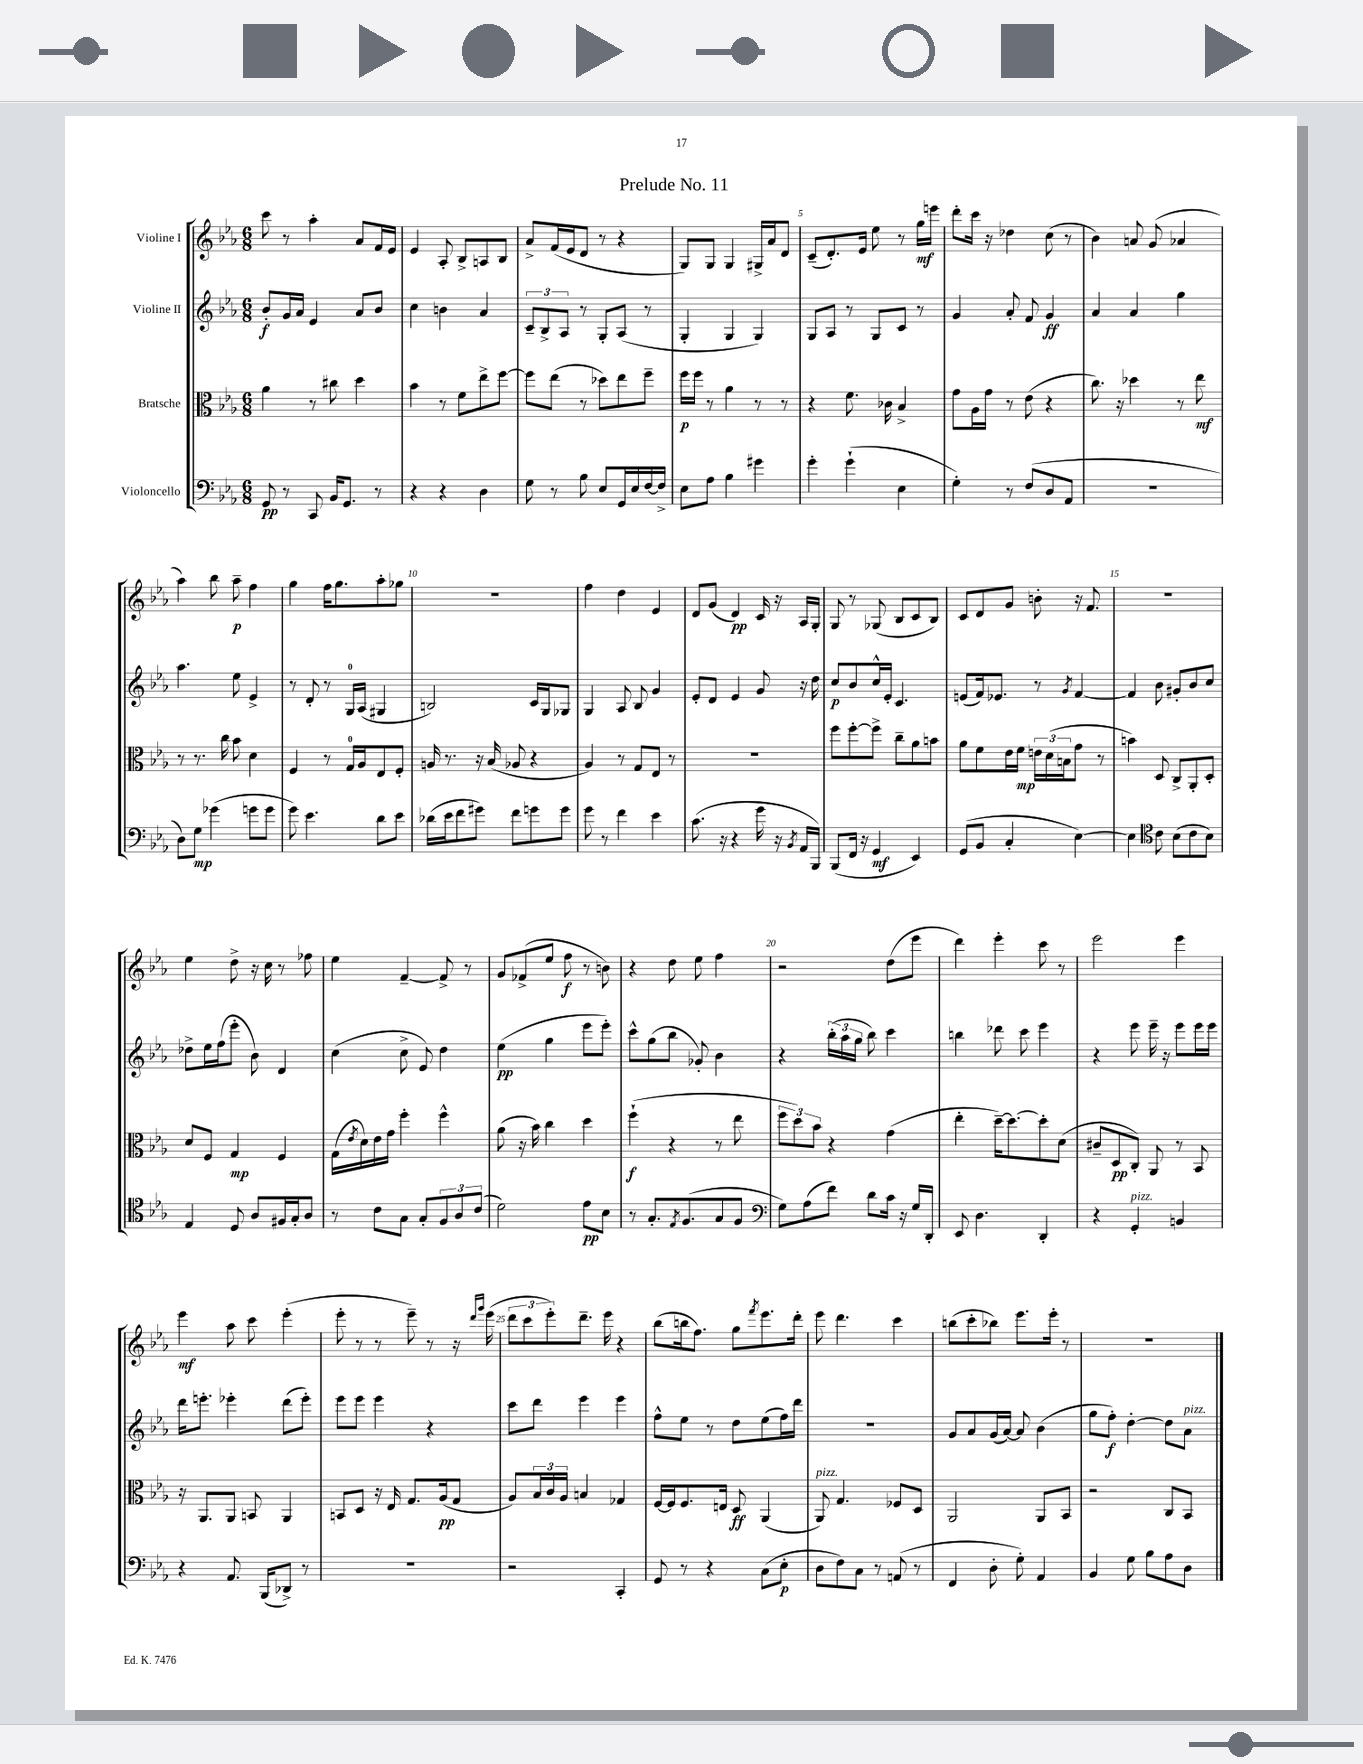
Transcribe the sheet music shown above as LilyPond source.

\header { title = "Prelude No. 11" }
<<
\new StaffGroup <<
\new Staff = "s0" \with { instrumentName = "Violine I" } {
    \clef treble \key ees \major \numericTimeSignature \time 6/8
    c'''8 r8 aes''4-. aes'8 f'16 ees'16 |
    ees'4 aes8-. bes8-> a8 bes8 |
    aes'8-> f'16( ees'16 d'8 r8 r4 |
    g8) g8 g4 gis16-> aes'16 d'8 |
    c'8--( d'8.-.) ees'16 ees''8 r8 g''16\mf e'''16 |
    d'''8-. c'''16 r16 des''4 c''8( r8 |
    bes'4) a'8 g'8( aes'4 |
    aes''4) bes''8 aes''8--\p f''4 |
    g''4 f''16 g''8. aes''8-. ges''8 |
    R2. |
    f''4 d''4 ees'4 |
    d'8 g'8( d'4\pp) c'16 r16 aes16 g16-. |
    g8 r8 ges8( bes8 c'8 bes8) |
    c'8 d'8 g'8 b'8-. r16 f'8. |
    r2. |
    ees''4 d''8-> r16 c''16 r8 fes''8 |
    ees''4 f'4~-- f'8-> r8 |
    g'8 fes'8->( ees''8 f''8\f r8 b'8) |
    r4 d''8 ees''8 f''4 |
    r2 d''8( ees'''8 |
    d'''4) ees'''4-. c'''8 r8 |
    ees'''2 ees'''4 |
    ees'''4\mf aes''8 c'''8 ees'''4-.( |
    ees'''8-. r8 r8 ees'''8--) r8 r16 \grace { d'''16 g'''16 } ees'''16( |
    \tuplet 3/2 { d'''8 c'''8 ees'''8-.) } d'''8.-- ees'''16 r4 |
    bes''8( b''16 f''8.) g''8 \acciaccatura { f'''8 } ees'''8. d'''16-. |
    ees'''8 d'''4. c'''4 |
    b''8( c'''8-. bes''8) ees'''8. ees'''16-. r8 |
    R2. \bar "|." |
}
\new Staff = "s1" \with { instrumentName = "Violine II" } {
    \clef treble \key ees \major \numericTimeSignature \time 6/8
    bes'8-.\f g'16 aes'16 ees'4 aes'8 bes'8 |
    c''4 b'4 aes'4 |
    \tuplet 3/2 { c'8-- bes8-> aes8 } r8 g8-. aes8( r8 |
    g4-. g4 g4) |
    g8 aes8 r8 g8 c'8 r8 |
    g'4 aes'8-. f'8 g'4\ff |
    aes'4 aes'4 g''4 |
    aes''4. ees''8 ees'4-> |
    r8 d'8-. r8 g16-0 aes16( gis4 |
    b2) c'16 g16 ges8 |
    g4 aes8 bes8 g'4 |
    ees'8-. d'8 ees'4 g'8 r16 d''16 |
    c''8\p bes'8 c''16-^ ees'16-. c'4. |
    e'8( f'16) ees'8. r8 \acciaccatura { g'8 } f'4~ |
    f'4 bes'8 gis'8-. bes'8 c''8 |
    des''8-> ees''16 f''16( ees'''8-. bes'8) d'4 |
    c''4( c''8-> ees'8) d''4 |
    ees''4\pp( g''4 ees'''8 ees'''8-.) |
    c'''8-^ g''8( bes''8 ges'8-.) bes'4 |
    r4 \tuplet 3/2 { bes''16-.( aes''16 g''16 } bes''8) c'''4 |
    b''4 des'''8 c'''8 ees'''4 |
    r4 ees'''8 ees'''16-- r16 ees'''8 ees'''16 ees'''16 |
    d'''16 e'''8.-. ees'''4-. d'''8( ees'''8-.) |
    ees'''8 ees'''8 ees'''4 r4 |
    c'''8 d'''8 ees'''4 ees'''4 |
    f''8-^ ees''8 r8 d''8 ees''8( f''16) d'''16 |
    R2. |
    g'8 aes'8 g'16( aes'16~) aes'8 bes'4( |
    g''8 f''8-.\f) d''4~-. d''8 aes'8^\markup { \italic "pizz." } \bar "|." |
}
\new Staff = "s2" \with { instrumentName = "Bratsche" } {
    \clef alto \key ees \major \numericTimeSignature \time 6/8
    aes'4 r8 cis''8 d''4 |
    bes'4 r8 f'8 ees''8-> f''8~ |
    f''8 ees''8( r8 des''8) ees''8 f''8-- |
    f''16\p f''16 r8 aes'4 r8 r8 |
    r4 f'8. ces'16 bes4-> |
    g'8 aes16 g'16 r8 ees'8( r4 |
    c''8.) r16 des''4 r8 ees''8\mf |
    r8 r8. c''16 bes'8 d'4 |
    f4 r8 g16-0 aes16 ees8 f8-. |
    a16 r8. r16 bes16( aes8 r4 |
    aes4) r8 g8 ees8 r8 |
    R2. |
    f''8 f''8~-. f''8-> c''8-- aes'8 b'8 |
    aes'8 f'8 ees'16 f'16\mp \tuplet 3/2 { e'16 d'16( b16 } g'8 r8 |
    b'4) d8 c8-> aes,8-. d8-. |
    d'8 f8 g4\mp f4 |
    g16( \acciaccatura { ees'8 } d'16) ees'16 g'16 f''4-. f''4-^ |
    aes'8( r16 bes'16) c''4 d''4 |
    f''4-!\f( r4 r8 ees''8 |
    \tuplet 3/2 { f''8 d''8) bes'8 } r4 g'4( |
    ees''4-. d''16~--) d''8.~ d''8-. d'8( |
    cis'8-- d8\pp c8-.) aes,8 r8 bes,8 |
    r16 aes,8. aes,8 b,8 aes,4 |
    b,8 d8 r16 ees16 g8. aes16\pp( g8 |
    aes8) \tuplet 3/2 { bes16 c'16 aes16 } b4 ges4 |
    f16~ f16 f8. e16 d8\ff aes,4( |
    aes,8^\markup { \italic "pizz." }) g4. fes8 d8 |
    aes,2 aes,8 bes,8 |
    r2 c8 bes,8 \bar "|." |
}
\new Staff = "s3" \with { instrumentName = "Violoncello" } {
    \clef bass \key ees \major \numericTimeSignature \time 6/8
    g,8\pp r8 c,8 bes,16 g,8. r8 |
    r4 r4 d4 |
    g8 r8 bes8 ees8 g,16 ees16 f16~ f16-> |
    ees8 aes8 bes4 gis'4 |
    g'4-. g'4-!( ees4 |
    g4-.) r8 f8( d8 aes,8 |
    R2. |
    d8) g8\mp ges'4( g'8 g'8 |
    g'8) ees'4. d'8 ees'8 |
    des'16( ees'16 f'8 gis'8) f'8 g'8 g'8 |
    g'8 r8 f'4 ees'4 |
    c'8.( r16 r4 g'16 r16 \acciaccatura { bes,8 } aes,16 bes,,16) |
    bes,,8( f,16 r16 g,4\mf ees,4) |
    g,8( bes,8 c4-. ees4~) |
    ees4 \clef tenor c'8 bes8( c'8 bes8) |
    ees4 d8 aes8 fis16 g16-. aes8 |
    r8 c'8 g8 g8-. \tuplet 3/2 { f8 aes8 c'8( } |
    d'2) ees'8\pp bes8 |
    r8 g8.-. \acciaccatura { ees8 } f8.( g8 f8 |
    \clef bass g8) aes8( f'8) d'8 c'16 r16 g16 d,16-. |
    ees,8 d4. d,4-. |
    r4 g,4-.^\markup { \italic "pizz." } b,4 |
    r4 aes,8. bes,,16( des,8->) r8 |
    R2. |
    r2 c,4-. |
    g,8 r8 r4 c8( ees8-.\p |
    d8 f8) c8 r8 a,8( r8 |
    f,4 d8-. g8-.) aes,4 |
    bes,4 g8 bes8 aes8 d8 \bar "|." |
}
>>
>>
\layout { \context { \Score \override BarNumber.break-visibility = ##(#f #t #t) barNumberVisibility = #(every-nth-bar-number-visible 5) } }
